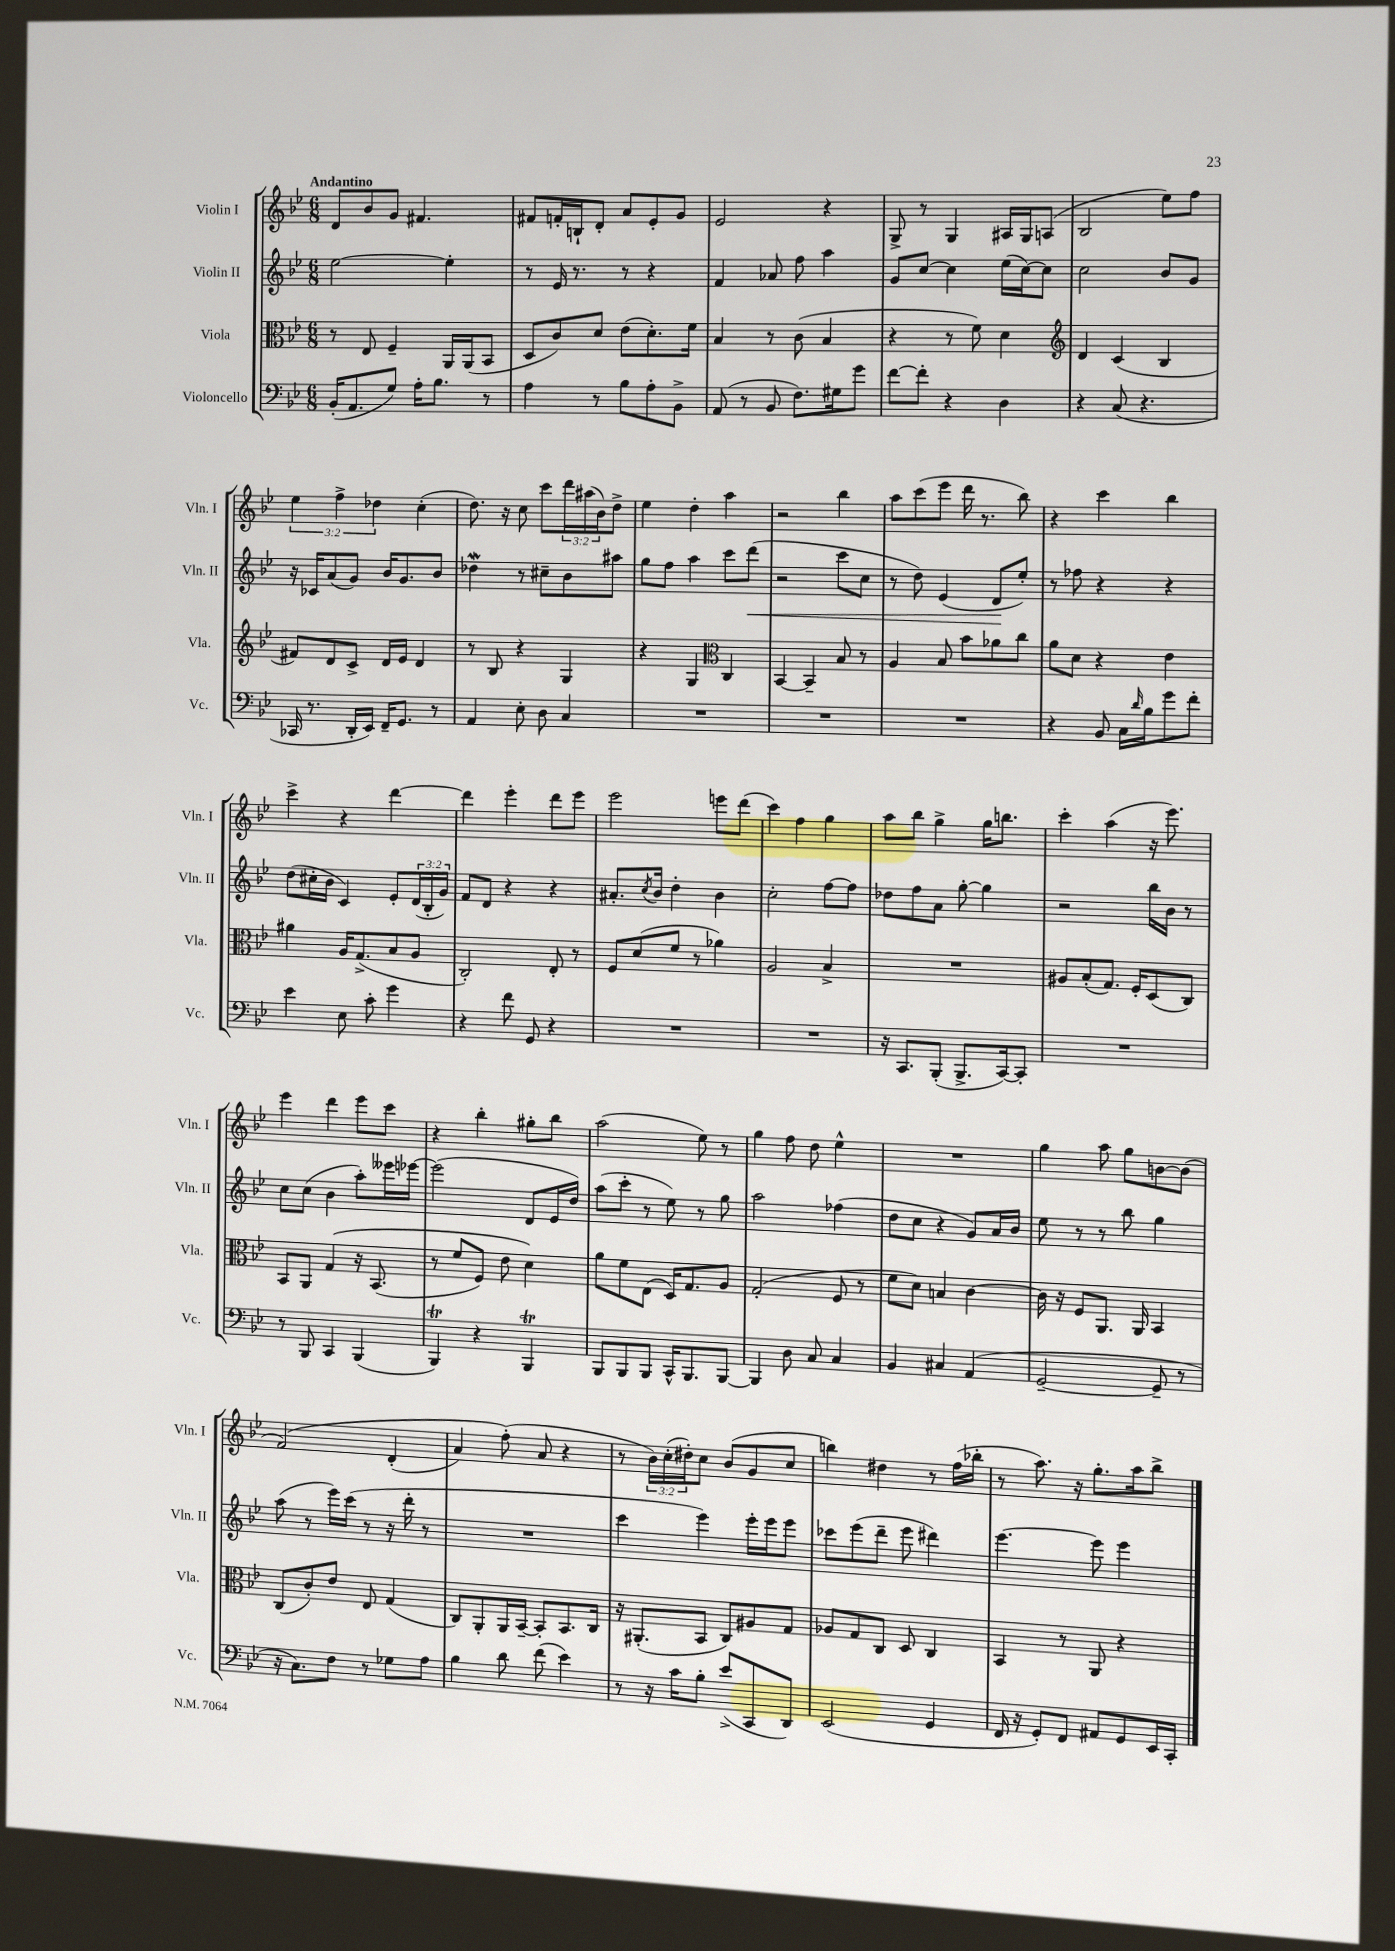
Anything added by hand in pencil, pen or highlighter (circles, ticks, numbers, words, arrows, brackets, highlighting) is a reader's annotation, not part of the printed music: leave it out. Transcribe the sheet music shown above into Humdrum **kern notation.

**kern	**kern	**kern	**kern
*staff4	*staff3	*staff2	*staff1
*clefF4	*clefC3	*clefG2	*clefG2
*k[b-e-]	*k[b-e-]	*k[b-e-]	*k[b-e-]
*M6/8	*M6/8	*M6/8	*M6/8
(16BB-'/LK	8r	[2ee-\	8d/L
8.AA/	.	.	.
.	8E-/	.	8b-/
8G/J)	4F~/	.	8g/J
16A'\LK	.	.	4.f#/
8.B-\J	.	.	.
.	16AA/LL	4ee-'\]	.
.	(16AA/J	.	.
8r	8BB-/J	.	.
=	=	=	=
4A\	8D/L	8r	8f#/L
.	8c/)	16e-/	16f'/L
.	.	8.r	16B`/J
8r	8d/J	.	8d'/J
8B-\L	(8e-\L	8r	8a/L
8A'\	8.d'\)	4r	8e-'/
8BB-^\J	.	.	8g/J
.	16f\Jk	.	.
=	=	=	=
(8AA/	4B-/	4f/	2e-/
8r	.	.	.
8BB-/	8r	8a-/	.
8.F\L)	(8c\	8ff\	.
.	4B-/	4aa\	4r
16G#\k	.	.	.
8g\J	.	.	.
=	=	=	=
[8f\L	4r	8g/L	8G^/
8f'\]J	.	[8cc/J	8r
4r	8r	4cc\]	4G/
.	8f\)	.	.
4D\	4d\	(16ee-\LL	16A#/LL
.	.	[16cc\J)	16G/J
.	.	8cc\]J	(8A/J
=	=	=	=
*	*clefG2	*	*
4r	4d/	2cc\	2B-/
(8C/	(4c/	.	.
4.r	.	.	.
.	4B-/	8b-/L	8ee-\L)
.	.	8g/J	8ff\J
=	=	=	=
16CC-/	8f#/L)	16r	6ee-\
8.r	.	16c-/LK	.
.	8d/	(8a/	.
.	.	.	6ff^\
16DD'/LL	8c^/J	8g/J)	.
16EE-/JJ)	.	.	.
.	.	.	6dd-\
16FF~/LK	16d/LL	16b-/LK	.
8.GG/J	16e-/JJ	8.g/	.
.	4d/	.	(4cc'\
8r	.	8b-/J	.
=	=	=	=
4AA/	8r	4dd-\	8.dd\)
.	8B-/	.	.
.	.	.	16r
8E-'\	4r	8r	8cc\
8D\	.	8cc#~\L	8ccc\L
4C/	4G/	8b-\	24ddd\L
.	.	.	(24aa#\
.	.	.	24b-\J)
.	.	8aa#\J	8dd^\J
=	=	=	=
2.r	4r	8gg\L	4ee-\
.	.	8ff\J	.
.	4G/	4aa\	4dd'\
*	*clefC3	*	*
.	4C/	8ccc\L	4aa\
.	.	(8ddd\J	.
=	=	=	=
2.r	[4BB-/	2r	2r
.	4BB-~/]	.	.
.	8B-/	8ccc\L	4bb-\
.	8r	8cc\J	.
=	=	=	=
2.r	4A/	8r	8aa\L
.	.	8dd\)	(8ccc\
.	8B-/	(4e-/	8eee-\J
.	8b-\L	.	16ddd\
.	.	.	8.r
.	8a-\	8d/L	.
.	8cc\J	8ee-'/J)	8bb-\)
=	=	=	=
4r	8a\L	8r	4r
.	8d\J	8ff-\	.
8BB-/	4r	4r	4ccc\
16C\LL	.	.	.
16qqd/	.	.	.
16B-\J	.	.	.
8g\	4e-\	4r	4bb-\
8f'\J	.	.	.
=	=	=	=
4e-\	4a#\	(8dd\L	4ccc^\
.	.	16cc#'\L	.
.	.	16b-\JJ	.
8E-\	16A/LK	4c/)	4r
.	(8.G^/	.	.
8c'\	.	.	.
4g\	8B-/	8e-'/L	[4ddd\
.	8A/J	(24d/L	.
.	.	24B-'/	.
.	.	24g/JJ)	.
=	=	=	=
4r	2C'/)	8f/L	4ddd\]
.	.	8d/J	.
8f\	.	4r	4eee-'\
8GG/	.	.	.
4r	8E-'/	4r	8ddd\L
.	8r	.	8eee-\J
=	=	=	=
2.r	8F/L	8.a#'/L	2eee-\
.	(8d/	.	.
.	.	8qcc/	.
.	.	16b-/Jk	.
.	8f/J	4dd'\	.
.	8r	.	.
.	4a-\)	4b-\	8eee\L
.	.	.	(8ddd\J
=	=	=	=
2.r	2A/	2cc'\	4ccc\)
.	.	.	4ff\
.	4B-^/	[8ff\L	4gg\
.	.	8ff\]J	.
=	=	=	=
16r	2.r	8dd-\L	8aa\L
8.CC/L	.	.	.
.	.	8ff\	8bb-\J
(8BBB-'/J	.	8a\J	4gg^\
8.BBB-^/L	.	[8gg'\	.
.	.	4gg\]	16gg\LK
[16CC/k)	.	.	8.bb\J
8CC'/]J	.	.	.
=	=	=	=
2.r	8A#/L	2r	4ccc'\
.	(8B-'/	.	.
.	8.G/J)	.	(4aa\
.	16F'/LK	.	.
.	(8D/	16bb-\LL	16r
.	.	16b-\JJ	8.eee-\)
.	8C/J)	8r	.
=	=	=	=
8r	8BB-/L	8cc\L	4eee-\
8BBB-/	8AA/J	(8cc\J	.
4CC/	&(4G/	4b-\	4ddd\
(4BBB-/	16r	8aa'\L)	8eee-\L
.	(8.BB-/	.	.
.	.	16eee--\L	8ccc\J
.	.	[16eee-\JJ	.
=	=	=	=
4BBB-/)	8r	(2eee-\]	4r
.	8f/L	.	.
4r	8F/J)	.	4bb-'\
.	8e-\	.	.
4BBB-/	4d\&)	8d/L	8gg#'\L
.	.	16e-/L	8bb-\J
.	.	16dd/JJ)	.
=	=	=	=
8BBB-/L	8a\L	(8aa\L	(2aa\
8BBB-/	8f\	8ccc'\J	.
8BBB-/J	(8E-\J	8r	.
16CC^^/LK	16D/LK)	8ee-\)	.
8.BBB-/	8.G/	.	.
.	.	8r	8ee-\)
[8BBB-/J	8A/J	8gg\	8r
=	=	=	=
4BBB-/]	(2G'/	2aa\	4gg\
8D\	.	.	8ff\
8C/	.	.	8dd\
4C/	8F/	(4ff-\	4ee-^^\
.	8r	.	.
=	=	=	=
4BB-/	8f\L	8dd\L	2.r
.	8d\J)	8cc\J	.
4C#/	4B/	4r	.
(4AA/	[4c\	8g/L)	.
.	.	16a/L	.
.	.	16b-/JJ	.
=	=	=	=
[2GG~/	16c\]	8ee-\	4gg\
.	16r	.	.
.	8F/L	8r	.
.	8.AA/J	8r	8aa\
.	.	8bb-\	8gg\L
.	16AA/	.	.
8GG~/]	4BB-/	4gg\	[8b\
8r	.	.	(8b\]J
=	=	=	=
16r	(8C/L	(8aa\	&(2f/)
8.C\L)	.	.	.
.	8c'/)	8r	.
8F\J	8e-/J	16eee-\LL)	.
.	.	(16ccc\JJ	.
8r	8E-/	8r	.
8G-\L	(4G/	16r	(4d'/
.	.	16ddd'\	.
8A\J	.	8r	.
=	=	=	=
4B-\	8C/L)	2.r	4a/)
.	8AA'/	.	.
8d\	16AA/L	.	(8ff'\&)
.	[16BB-~/JJ	.	.
(8f\	8BB-'/]L	.	8a/
4e-\)	8.BB-/	.	4r
.	16C/Jk	.	.
=	=	=	=
8r	16r	4ccc\	8r
.	(8.AA#'/L	.	.
16r	.	.	24b-\LL)
.	.	.	(24cc'\
16c\LK	.	.	.
.	.	.	24dd#'\J)
8B-'\J	8BB-/J	4eee-\)	8cc\J
(8e-^/L	8C/L)	.	(8b-/L
8CC/	8A#/	16eee-'\LL	8g/
.	.	16eee-\J	.
8DD/J)	8G/J	8eee-\J	8cc/J
=	=	=	=
(2EE-/	8A-/L	8ccc-\L	4bb\)
.	8G/	(8eee-\	.
.	8C/J	8ddd~\J	4dd#\
.	8D/	8eee-\	.
4GG/	4C/	4ddd#\)	8r
.	.	.	(16ff\LL
.	.	.	16bb-'\JJ
=	=	=	=
16FF/	4BB-/	[4.eee-\	8r
16r	.	.	.
8GG'/L)	.	.	8.aa\)
8FF/J	8r	.	.
.	.	.	16r
8AA#/L	8AA/	8eee-\]	8.gg'\L
8GG/	4r	4eee-\	.
.	.	.	16aa\k
16EE-/L	.	.	8bb-^\J
16CC'/JJ	.	.	.
==	==	==	==
*-	*-	*-	*-
